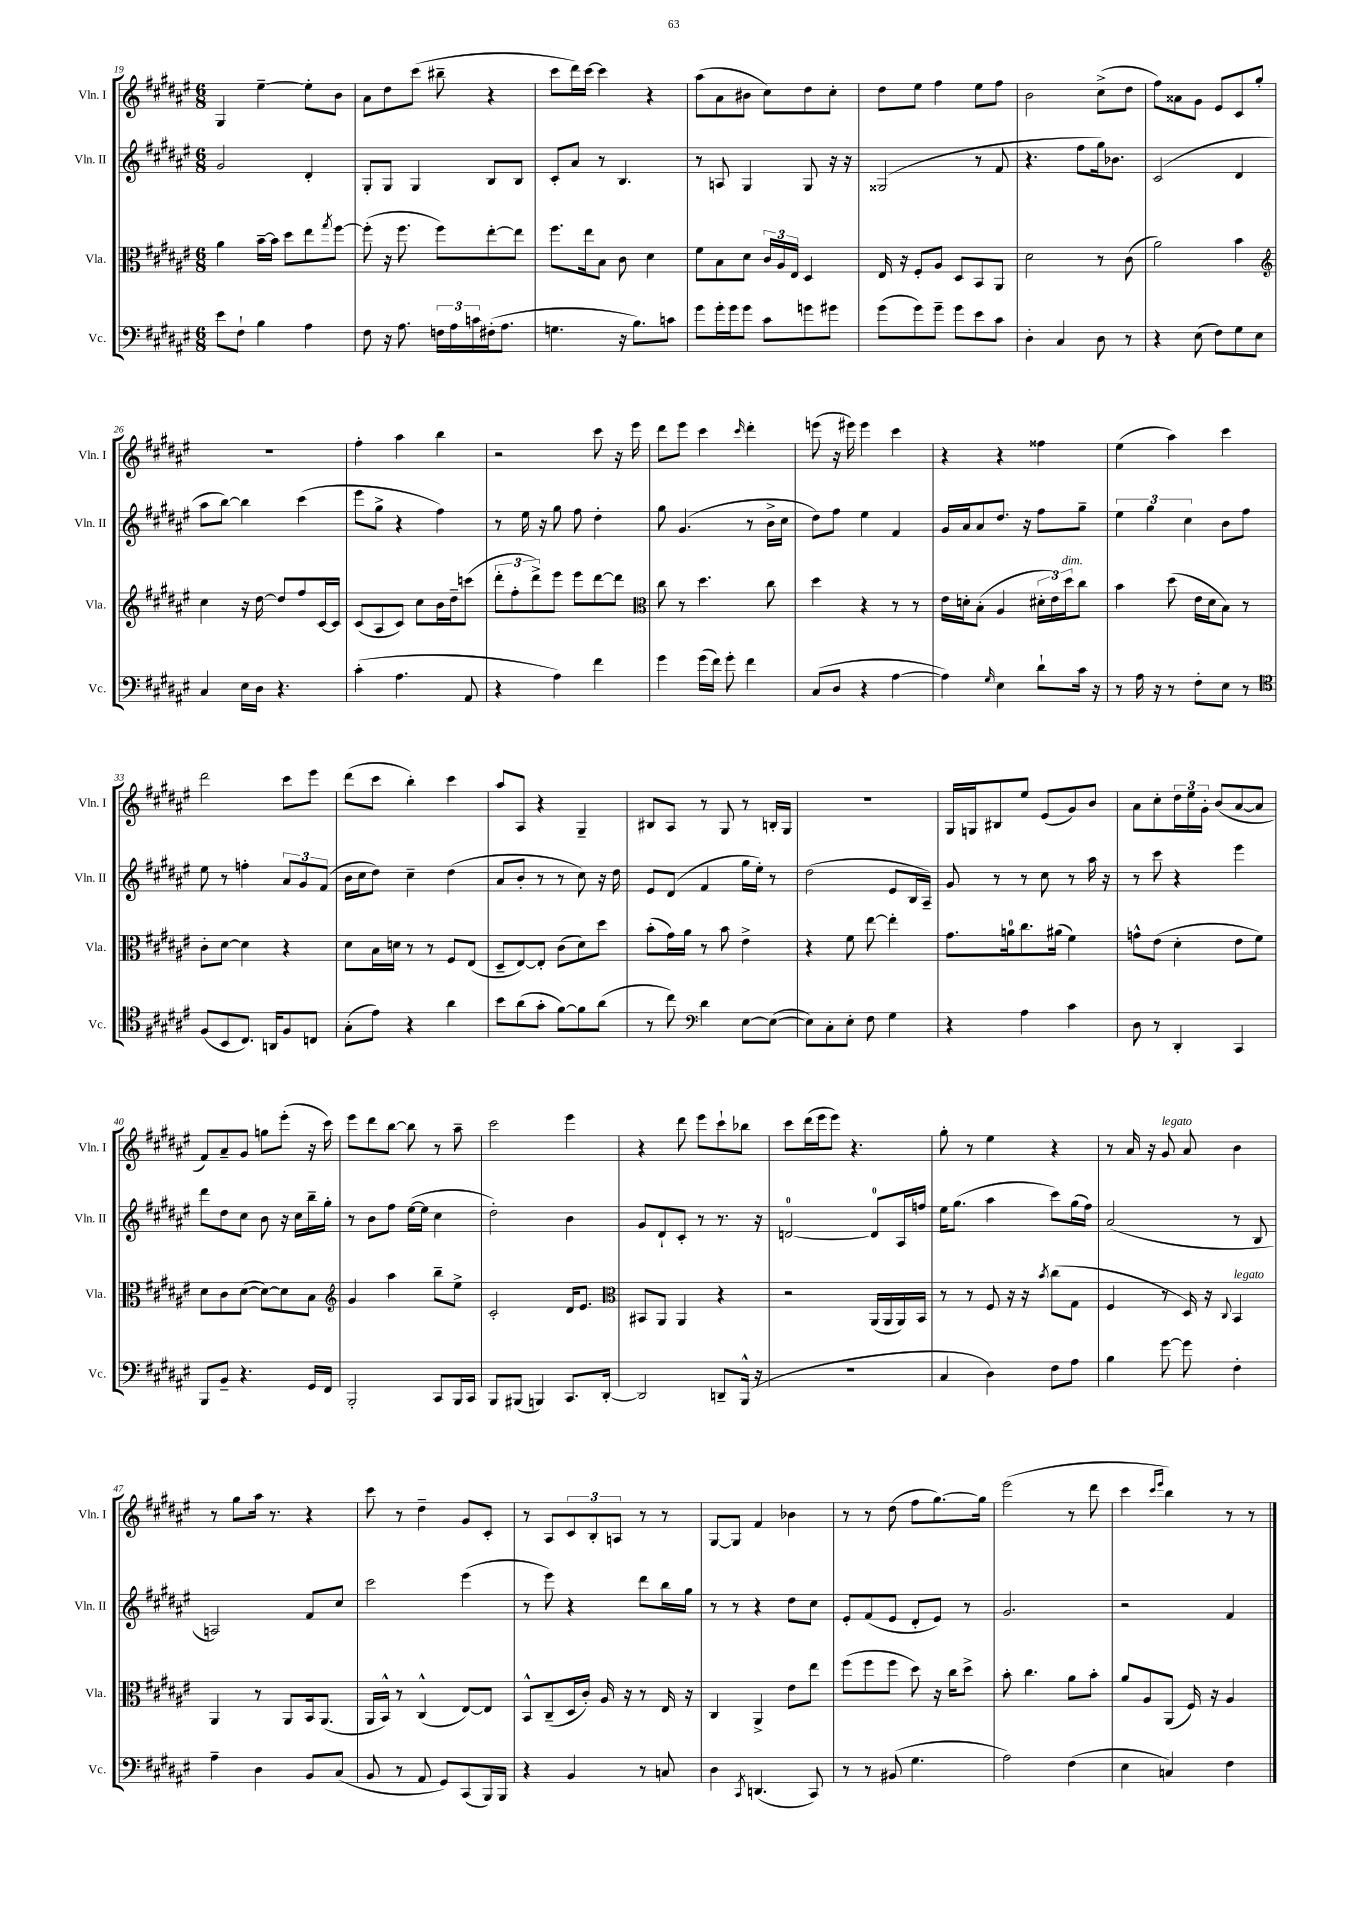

**kern	**kern	**kern	**kern
*part4	*part3	*part2	*part1
*staff4	*staff3	*staff2	*staff1
*I"Vc.	*I"Vla.	*I"Vln. II	*I"Vln. I
*I'Vc.	*I'Vla.	*I'Vln. II	*I'Vln. I
*clefF4	*clefC3	*clefG2	*clefG2
*k[f#c#g#d#a#e#]	*k[f#c#g#d#a#e#]	*k[f#c#g#d#a#e#]	*k[f#c#g#d#a#e#]
*M6/8	*M6/8	*M6/8	*M6/8
=19	=19	=19	=19
8e#\L	4a#\	2g#/	4G#/
8F#`\J	.	.	.
4B\	[16b~\LL	.	[4ee#~\
.	16b\JJ]	.	.
.	8dd#\L	.	.
4A#\	8ee#\	4d#'/	8ee#'\L]
.	8qgg#/	.	.
.	[8ff#\J	.	8b\J
=20	=20	=20	=20
8F#\	(8ff#'\]	8G#'/L	8a#\L
16r	16r	8G#/J	8dd#\
8.A#\	8.ff#\	.	.
.	.	4G#/	(8ccc#\J
24Fn\LL	8ff#\L)	.	8bb#X~\
24A#\	.	.	.
24cn\	.	.	.
(16F#X'\J	[8ee#'\	8B/L	4r
8.A#\J	.	.	.
.	8ee#\J]	8B/J	.
=21	=21	=21	=21
4.Gn\	8.ff#\L	8c#'/L	8ccc#\L
.	.	8a#/J	16ddd#\L)
.	16ee#\k	.	[16ccc#\JJ
.	8B\J	8r	4ccc#\]
16r	8c#\	4.B/	.
8.B\L)	.	.	.
.	4d#\	.	4r
8cn\J	.	.	.
=22	=22	=22	=22
8g#\L	8f#\L	8r	(8aa#\L
16g#'\L	8B\	8An/	8a#\
16g#\J	.	.	.
8g#\J	8d#\J	4G#/	8b#X\J
8c#\L	24c#/LL	.	8cc#\L)
.	24A#/	.	.
.	24E#/JJ	.	.
8gn\	4D#/	8G#/	8dd#\
8g#X\J	.	16r	8cc#'\J
.	.	16r	.
=23	=23	=23	=23
(8g#\L	16E#/	(2G##X/	8dd#\L
.	16r	.	.
8g#\)	8F#'/L	.	8ee#\J
8g#~\J	8A#/J	.	4ff#\
8g#\L	8D#/L	.	.
8e#\	8BB/	8r	8ee#\L
8c#\J	8AA#/J	8f#/	8ff#\J
=24	=24	=24	=24
4D#'\	2d#\	4.r	2b\
4C#/	.	.	.
.	.	8ff#\L	.
8D#\	8r	16gg#\k)	(8cc#^\L
.	.	8.b-X\J	.
8r	(8c#\	.	8dd#\J
=25	=25	=25	=25
4r	2a#\)	(2c#/	8ff#\L)
.	.	.	8a##X\
(8E#\	.	.	8g#\J
8F#\L)	.	.	8e#/L
8G#\	4b\	4d#/	8c#/
8E#\J	.	.	8gg#'/J
!!LO:LB:g=z
=26	=26	=26	=26
*	*clefG2	*	*
4C#/	4cc#\	8aa#\L	2.r
.	.	[8bb\J)	.
16E#\LL	16r	4bb\]	.
16D#\JJ	[16dd#\	.	.
4.r	8dd#/L]	.	.
.	8ff#/	(4ccc#\	.
.	[16c#/L	.	.
.	16c#/JJ]	.	.
=27	=27	=27	=27
(4c#'\	(8c#/L	8eee#\L	4ff#'\
.	8A#/	8gg#^\J	.
4.A#\	8c#/J)	4r	4aa#\
.	8cc#\L	.	.
.	16b\L	4ff#\)	4bb\
.	16dd#~\J	.	.
8AA#/	(8cccn\J	.	.
=28	=28	=28	=28
4r	12ddd#'\L	8r	2r
.	12ff#'\	.	.
.	.	16ee#\	.
.	12ddd#^\)	.	.
.	.	16r	.
4A#\)	8eee#\J	8gg#\	.
.	8eee#\L	8ff#\	.
4f#\	[8ddd#\	4dd#'\	8ccc#\
.	8ddd#\J]	.	16r
.	.	.	16eee#\
=29	=29	=29	=29
*	*clefC3	*	*
4g#\	8cc#\	8gg#\	8ddd#\L
.	8r	(4.g#/	8eee#\J
(16g#\LL	4.dd#\	.	4ccc#\
16f#\JJ)	.	.	.
8g#'\	.	.	.
.	.	.	16qqccc#/
4f#\	.	8r	4ddd#'\
.	8cc#\	16b^\LL	.
.	.	16cc#\JJ	.
=30	=30	=30	=30
(8C#/L	4dd#\	8dd#\L)	(8eeen\
8D#/J	.	8ff#\J	16r
.	.	.	16eee#X\)
4r	4r	4ee#\	4eee#\
[4A#\	8r	4f#/	4ccc#\
.	8r	.	.
=31	=31	=31	=31
4A#\])	16e#\LL	16g#/LL	4r
.	16dn'\J	16a#/J	.
.	(8B'\J	8a#/	.
16qqG#/	.	.	.
4E#\	4A#/	8.dd#/J	4r
.	.	16r	.
8d#`\L	24d#X'\LL	8ff#\L	4ff##X\
.	24e#\)	.	.
!	!LO:TX:a:i:t=dim.	!	!
.	24dd#\J	.	.
16c#\Jk	8cc#\J	8gg#~\J	.
16r	.	.	.
=32	=32	=32	=32
8r	4b\	6ee#\	(4ee#\
16A#\	.	.	.
.	.	6gg#\	.
16r	.	.	.
8r	(8dd#\	.	4aa#\)
.	.	6cc#\	.
8F#'\L	16e#\LL	.	.
.	16d#\J	.	.
8E#\J	8B\J)	8b\L	4ccc#\
8r	8r	8ff#\J	.
!!LO:LB:g=z
=33	=33	=33	=33
*clefC4	*	*	*
(8F#/L	8c#'\L	8ee#\	2ddd#\
8BB/	[8d#\J	8r	.
8.C#/J)	4d#\]	4ffn'\	.
16AAn/KL	.	.	.
8F#/	4r	12a#/L	8ccc#\L
.	.	12g#/	.
8Cn/J	.	.	8eee#\J
.	.	(12f#/J	.
=34	=34	=34	=34
(8G#'\L	8d#\L	16b\LL	(8ddd#\L
.	.	16cc#\J	.
8e#\J)	16B\L	8dd#\J)	8ccc#\J
.	16dn\JJ	.	.
4r	8r	4cc#~\	4bb'\)
.	8r	.	.
4a#\	8F#/L	(4dd#\	4ccc#\
.	(8E#/J	.	.
=35	=35	=35	=35
8b\L	8D#~/L	8a#/L	8aa#/L
(8a#\	[8E#/)	8b'/J	8A#/J
8g#'\J	8E#'/J]	8r	4r
[8f#\L)	(8c#\L	8r	.
8f#\]	8d#\)	8cc#\)	4G#~/
(8a#\J	8dd#\J	16r	.
.	.	16dd#\	.
=36	=36	=36	=36
8r	(8b'\L	8e#/L	8B#X/L
8cc#\)	16g#\L)	(8d#/J	8A#/J
.	16a#\JJ	.	.
*clefF4	*	*	*
4d#\	8r	4f#/	8r
.	8b\	.	8G#/
[8E#\L	4e#^\	16gg#\LL	8r
.	.	16ee#'\JJ)	.
(8E#\J_	.	8r	16Bn'/LL
.	.	.	16G#/JJ
=37	=37	=37	=37
8E#\L])	4r	(2dd#\	2.r
8C#'\	.	.	.
8E#'\J	8f#\	.	.
8F#\	[8ee#\	.	.
4G#\	4ee#'\]	8e#/L	.
.	.	16B/L	.
.	.	16A#~/JJ)	.
=38	=38	=38	=38
4r	8.g#\L	8g#/	16G#/LL
.	.	.	16Gn/J
.	.	8r	8B#X/
.	16an\k	.	.
4A#\	8.cc#\	8r	8ee#/J
.	.	8cc#\	(8e#/L
.	(16a#X\Jk	.	.
4c#\	4f#\)	8r	8g#/)
.	.	16aa#\	8b/J
.	.	16r	.
=39	=39	=39	=39
8D#\	8gn^^\L	8r	8a#\L
8r	(8e#\J	8ccc#\	8cc#'\
4DD#'/	4d#'\	4r	24dd#\L
.	.	.	24ee#\
.	.	.	24g#'\JJ
.	.	.	(8b/L
4CC#/	8e#\L	4eee#\	[8a#/
.	8f#\J)	.	8a#/J]
!!LO:LB:g=z
=40	=40	=40	=40
8BBB/L	8d#\L	8ddd#\L	8f#/L)
8BB~/J	8c#\	8dd#\	8a#~/
4.r	([8d#\J	8cc#\J	8g#/J
.	8d#\L_)	8b\	8ggn\L
.	8d#\]	16r	(8eee#'\J
.	.	16cc#\LL	.
16GG#/LL	8B\J	16bb~\	16r
16FF#/JJ	.	16gg#'\JJ	16ccc#\)
=41	=41	=41	=41
*	*clefG2	*	*
2BBB'/	4g#/	8r	8eee#\L
.	.	8b\L	8ddd#\
.	4aa#\	8ff#\J	[8bb\J
.	.	([16ee#\LL	8bb\]
.	.	16ee#\JJ]	.
8CC#/L	8bb~\L	4cc#\	8r
16BBB/L	8ee#^\J	.	8aa#~\
16CC#/JJ	.	.	.
=42	=42	=42	=42
8BBB/L	2c#'/	2dd#'\)	2ccc#\
(8BBB#X/J	.	.	.
4BBBn/)	.	.	.
8.CC#/L	16d#/KL	4b\	4eee#\
.	8.e#/J	.	.
[16DD#'/Jk	.	.	.
=43	=43	=43	=43
*	*clefC3	*	*
2DD#/]	8BB#X/L	8g#/L	4r
.	8AA#/J	8d#`/	.
.	4AA#/	8c#'/J	8ddd#\
.	.	8r	8eee#\L
8DDn~/L	4r	8.r	8ccc#`\
(16BBB^^/Jk	.	.	8bb-X\J
16r	.	16r	.
=44	=44	=44	=44
2.r	2r	[2dn/	8ccc#\L
.	.	.	(16ddd#\L
.	.	.	16eee#\J
.	.	.	8eee#\J)
.	.	.	4.r
.	(16AA#/LL	8d/L]	.
.	16AA#/	.	.
.	16AA#/)	16A#/L	.
.	16BB/JJ	16ffn/JJ	.
=45	=45	=45	=45
4C#/	8r	16ee#\KL	8gg#'\
.	.	(8.gg#\J	.
.	8r	.	8r
4D#\)	8F#/	4aa#\	4ee#\
.	16r	.	.
.	16r	.	.
.	8qb/	.	.
8F#\L	(8cc#\L	8ccc#\L)	4r
8A#\J	8G#\J	(16gg#\L	.
.	.	16ff#\JJ)	.
=46	=46	=46	=46
4B\	4F#/	(2a#/	8r
.	.	.	16a#/
.	.	.	16r
!	!	!	!LO:TX:a:i:t=legato
[8g#\	8r	.	8g#/
8g#\]	16D#/)	.	8a#/
.	16r	.	.
.	8qqC#/	.	.
!	!LO:TX:a:i:t=legato	!	!
4F#'\	4BB/	8r	4b\
.	.	8B/	.
!!LO:LB:g=z
=47	=47	=47	=47
4A#~\	4AA#/	2An/)	8r
.	.	.	8gg#\L
4D#\	8r	.	16aa#\Jk
.	.	.	8.r
.	8AA#/L	.	.
8BB/L	16BB/k	8f#/L	4r
.	(8.AA#/J	.	.
(8C#/J	.	8cc#/J	.
=48	=48	=48	=48
8BB/	16AA#/LL	2ccc#\	8ccc#\
.	16BB^^/JJ)	.	.
8r	8r	.	8r
8AA#/	(4C#^^/	.	4dd#~\
8GG#/L)	.	.	.
(8CC#/	[8E#/L)	(4eee#\	8g#/L
16BBB/L)	8E#/J]	.	8c#'/J
16BBB/JJ	.	.	.
=49	=49	=49	=49
4r	8BB^^/L	8r	8r
.	(8C#~/	8eee#\)	8A#/L
4BB/	16D#/L	4r	12c#/
.	16c#'/JJ)	.	.
.	.	.	12B'/
.	16A#/	.	.
.	.	.	12An/J
.	16r	.	.
8r	8r	8ddd#\L	8r
8Cn/	16E#/	16bb\L	8r
.	16r	16gg#\JJ	.
=50	=50	=50	=50
4D#\	4C#/	8r	[8G#/L
.	.	8r	8G#/J]
8qCC#/	.	.	.
(4.DDn/	4AA#^/	4r	4f#/
.	8e#\L	8dd#\L	4b-X\
8CC#/)	8ee#\J	8cc#\J	.
=51	=51	=51	=51
8r	(8ff#\L	8e#'/L	8r
8r	8ff#\	(8f#/	8r
(8BB#X/	8ff#\J	8e#/J	(8dd#\
4.G#\	8dd#\)	8d#'/L	8ff#\L
.	16r	8e#/J)	[8.gg#\)
.	16cc#\KL	.	.
.	8dd#^\J	8r	.
.	.	.	16gg#\Jk]
=52	=52	=52	=52
2A#\)	8b'\	2.g#/	(2eee#\
.	4.cc#\	.	.
(4F#\	8a#\L	.	8r
.	8b'\J	.	8ddd#\
=53	=53	=53	=53
4E#\	8a#/L	2r	4ccc#\
.	8A#/	.	.
.	.	.	16qqccc#/LL
.	.	.	16qqeee#/JJ
4Cn/)	(8AA#/J	.	4bb\)
.	16F#/)	.	.
.	16r	.	.
4F#\	4A#/	4f#/	8r
.	.	.	8r
==	==	==	==
*-	*-	*-	*-
